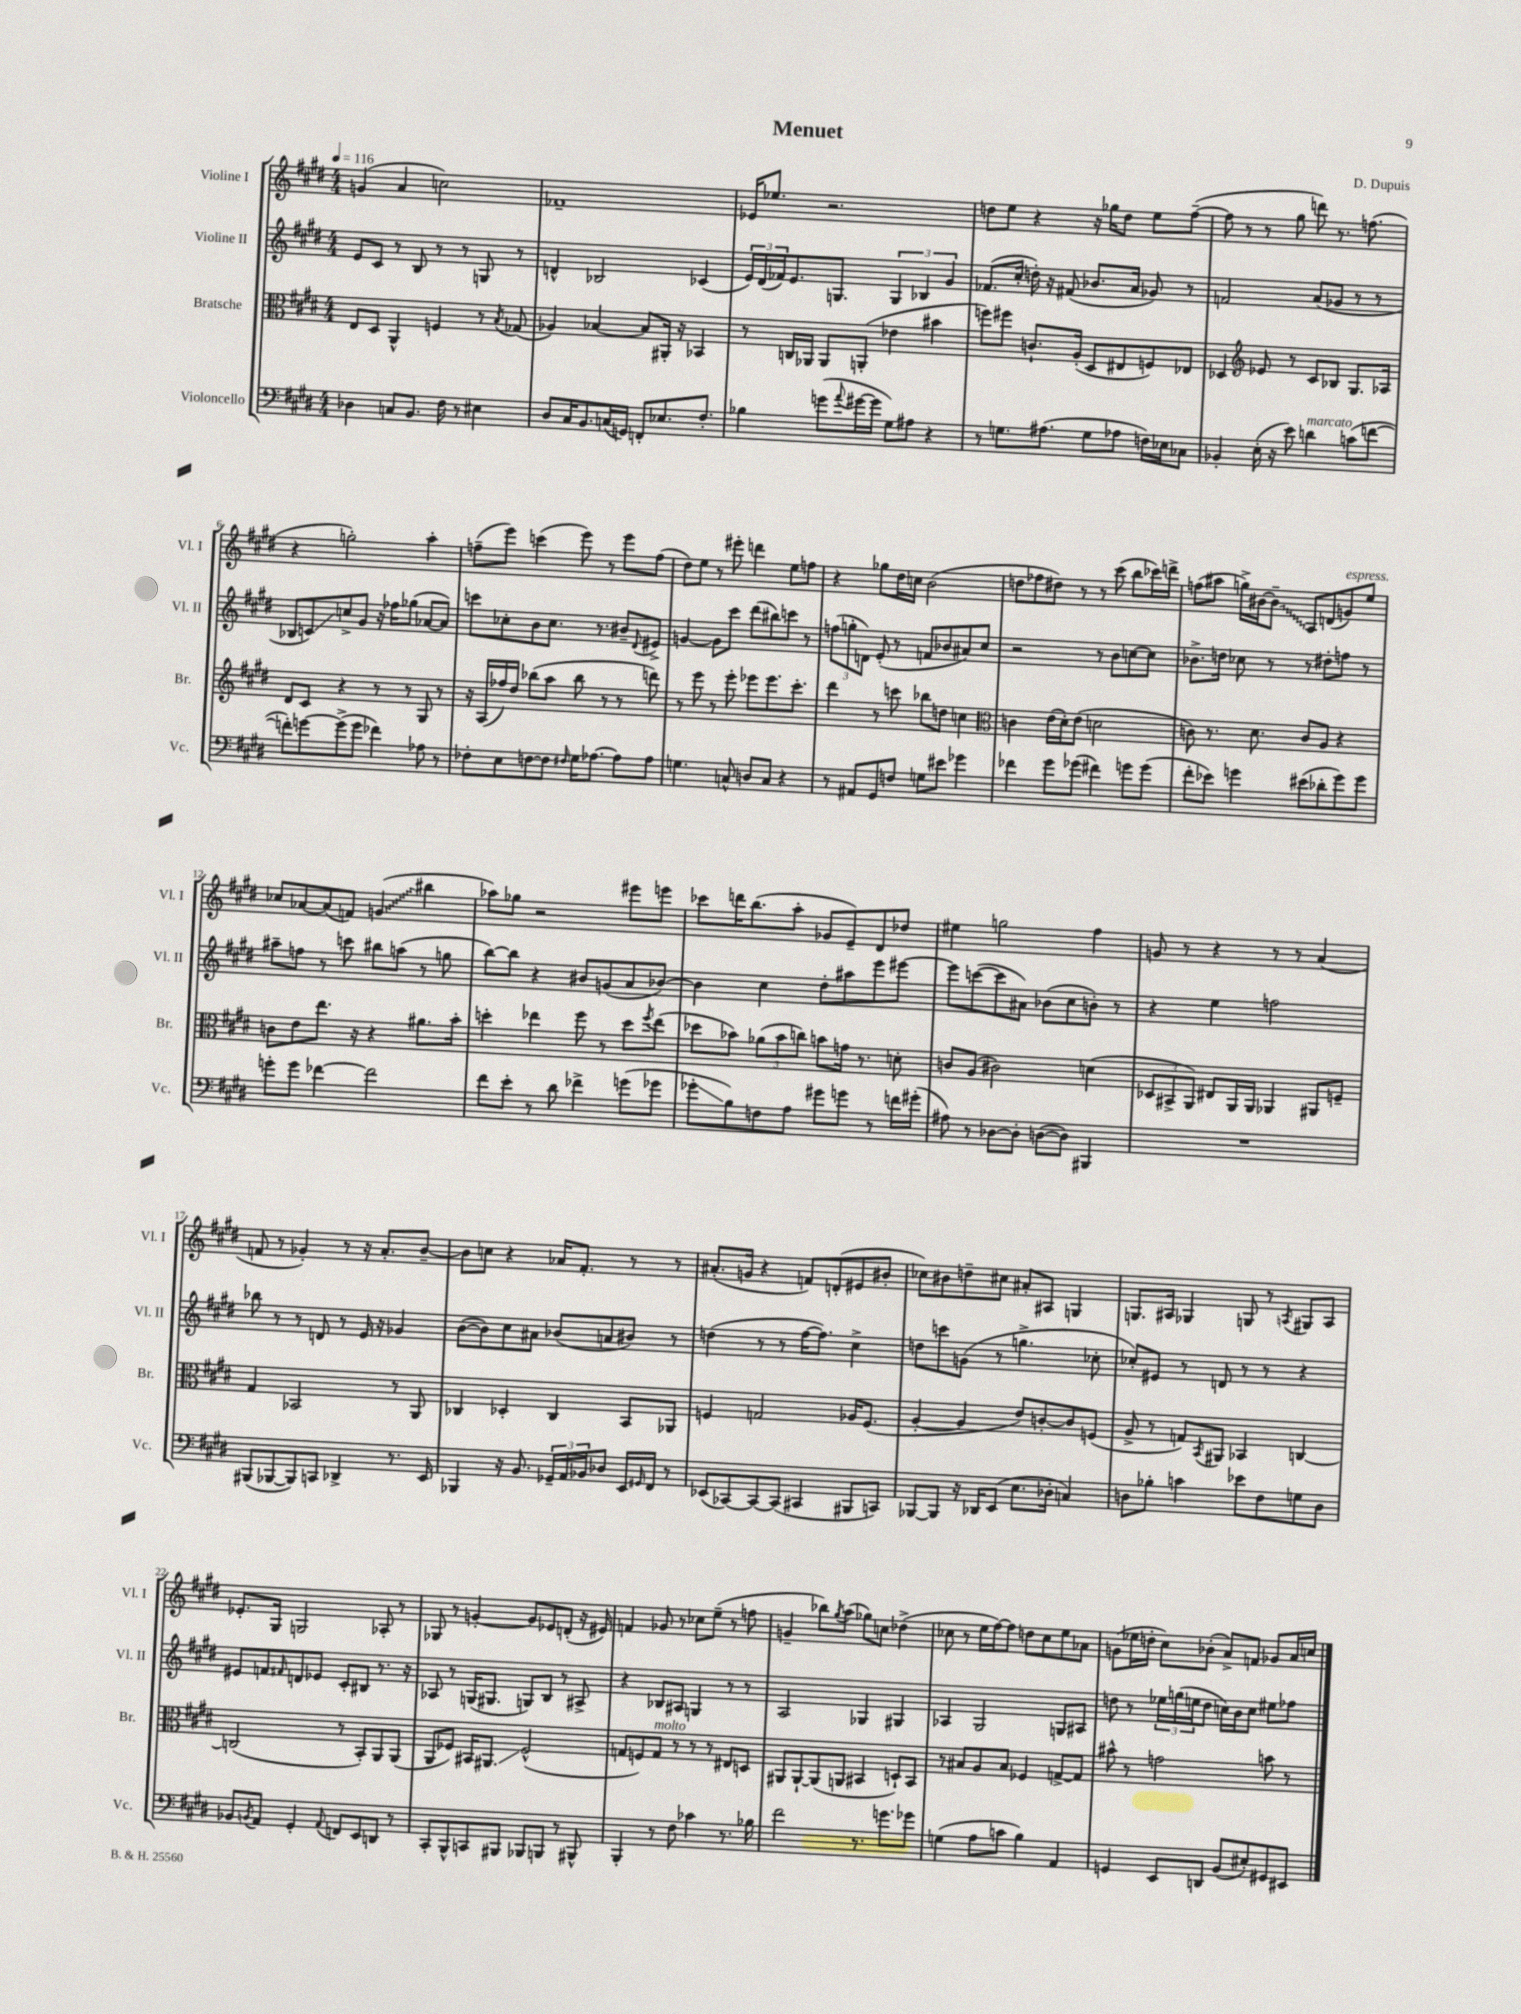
\header { title = "Menuet" composer = "D. Dupuis" }
<<
\new StaffGroup <<
\new Staff = "s0" \with { instrumentName = "Violine I" shortInstrumentName = "Vl. I" } {
    \clef treble \key e \major \numericTimeSignature \time 4/4 \tempo 4 = 116
    g'4( a'4 c''2) |
    fes'1-- |
    ees'16 ees''8. r2. |
    d''8 e''8 r4 r16 ges''16 d''8 e''8 fis''8~--( |
    fis''8 r8 r8 gis''8 d'''8) r8. f''8.( |
    r4 g''2-.) a''4-. |
    f''8--( e'''8) c'''4( e'''8) r8 e'''8 f''8( |
    dis''8) e''8 r8 eis'''8-. d'''4 e''8 f''8 |
    r4 ges''8 dis''16 c''16 b'2( |
    d''8 fes''8 dis''8) r8 r8 cis'''8( b''8 ces'''16) d'''16-> |
    f''8( ais''8 g''16->) bis'16~ \once \override Glissando.style = #'zigzag bis'8--\glissando a8 d'8( g'8^\markup { \italic "espress." }) e''8 |
    ces''8 aes'8~ aes'8( f'8) \once \override Glissando.style = #'zigzag g'4\glissando( bis''4 |
    aes''8) ges''8 r2 eis'''8 e'''8 |
    ces'''8 d'''16 b''8.( a''8-. ges'8 e'8--) dis'8 des''8 |
    eis''4 g''2 fis''4 |
    g'8 r8 r4 r8 r8 a'4( |
    f'8 r8 ges'4-.) r8 r16 a'8.-. b'8~-- |
    b'8 c''8 r4 aes'16 fis'8.-. r8 r8 |
    ais'8.-.( g'16 r4 f'8) d'8-.( eis'8 bis'8-. |
    ces''8) bis'8 d''8-- cis''8 ais'8-. ais8 g4 |
    g8. ais16 ges4 g8 r8 \acciaccatura { a8 } gis8 a8 |
    ees'8.-. gis16 g2 aes8-. r8 |
    ges8 r8 g'4~-. g'8 ees'8 d'8-.( r16 eis'16) |
    f'4 ges'8 r8 ces''8 e''8--( r8 f''8 |
    g'4-- bes''8) \acciaccatura { gis''8 } a''8( ges''8) c''8 des''4->( |
    ces''8 r8 e''16 fis''16~) fis''8 d''8 ces''8 e''8 aes'8 |
    g'8( ees''16 d''16-. cis''8) bes'8-.( a'8->) f'8 ges'8 a'16 c''16 \bar "|." |
}
\new Staff = "s1" \with { instrumentName = "Violine II" shortInstrumentName = "Vl. II" } {
    \clef treble \key e \major \numericTimeSignature \time 4/4
    e'8 cis'8 r8 b8 r8 r8 g8 r8 |
    d'4-^ bes2 ces'4( |
    \tuplet 3/2 { e'16) dis'16( fes'16) } e'8. g8. \tuplet 3/2 { g4 bes4 gis'4 } |
    fes'8.( cis''16-. d''16-.) r16 fis'8( bes'8. a'16 ges'8) r8 |
    f'2 a'8( ges'8 r8 r8 |
    bes8 c'8\glissando) c''8-> gis'8 r16 fes''16 ges''8( aes'8~ aes'8) |
    c'''8 ces''8-. b'8 ces''8. r8. bis'8-- \appoggiatura { dis'8 } eis'8-> |
    g'4~ g'8 cis'''8 dis'''8( bis''8) c'''8 r8 |
    \tuplet 3/2 { f''8( g''8-. d'8) } e'8-.( r8 f'8 bes'8 ais'8) cis''8 |
    r2 r8 b'8 c''8~ c''8 |
    bes'8.-> d''16 ces''8 r8 r8 dis''8-. f''8 r8 |
    ais''8-- f''8 r8 c'''8 bis''8 a''8( r8 g''8 |
    b''8~) b''8 r4 bis'8 g'8( a'8 bes'8~) |
    bes'4 cis''4 dis''8-. ais''8 e'''8 eis'''8~ |
    eis'''8 c'''8~( c'''8 ais'8) bes'8( cis''8 b'8-.) r8 |
    r4 e''4 f''2 |
    bes''8 r8 r8 d'8 r8 e'16 r16 ges'4 |
    b'8~( b'8) cis''8 ais'8 bes'8( a'8 bis'8) r8 |
    d''4( r8 r8 fis''16~ fis''8.) cis''4-> |
    d''8 c'''8 g'8( r8 g''4.-> ces''8-. |
    ces''8-.) eis'8 r8 d'8 r8 r8 r4 |
    eis'8 f'8 \grace { fis'16 } d'8 ees'8 cis'8-. bis8 r8. r16 |
    aes8 r8 g16( gis8. g8) b8 r8 ais8-> |
    r4 bes8 ais8 g4 r8 r8 |
    a2 ges4 gis4 |
    aes4 gis2 g8 ais8 |
    d''8 r8 \tuplet 3/2 { ees''16 g''16( e''16 } d''8 c''16) b'16 c''8 eis''8 fes''8 \bar "|." |
}
\new Staff = "s2" \with { instrumentName = "Bratsche" shortInstrumentName = "Br." } {
    \clef alto \key e \major \numericTimeSignature \time 4/4
    e8 dis8 a,4-^ f4 r8 \acciaccatura { b8 } ges8( |
    aes4) bes4~ bes8 ais,16-. r16 bes,4 |
    r8 c16 aes,16 aes,8 a,8-.( ees'4 bis'4 |
    f''8) fis''8 c'8.-! a16-.( dis8 eis8 f8) ees8 |
    des4 \clef treble ees'8 r8 cis'8 bes8 gis8. aes16 |
    dis'8 cis'8 r4 r8 r8 gis8 r8 |
    r16 a16( fes''16) dis''16 bes''8( a''8 bes''8 r8 r8 d'''8) |
    r8 e'''8 r8 e'''8-. ees'''8 ees'''8. cis'''8.-. |
    dis'''4 r8 c'''8 bes''8 d''8 c''4 |
    \clef alto c'4 e'16( dis'16-.) e'8( d'2 |
    c'8) r8. dis'8. c'8 a8 r4 |
    c'8 e'8 e''8. r16 r4 ais'8. b'16-. |
    d''4-. ees''4 fis''8 r8 d''8 \acciaccatura { fis''8 } ees''8( |
    des''8 bes'8) \tuplet 3/2 { aes'8( bes'8 c''8) } b'8 g'16 r8. d'8-. |
    c'8 a8( cis'2) d'4( |
    \tuplet 3/2 { des8 bis,8-> a,8) } eis8 a,16 a,16 aes,4 ais,8 f8-- |
    gis4 bes,2 r8 a,8 |
    ces4 des4-. ces4 b,8 aes,8 |
    f4 g2 aes16 f8.( |
    a4~-. a4 e'8) c'8~-. c'8 f8( |
    a8-> r8 g8) \acciaccatura { b,8 } ais,8 bes,4 c4~ |
    c2( r8 b,8-.) a,8 a,8( |
    a,8 fes8) bis,16 ais,8.\glissando fes2-^( |
    g8 f8) g8^\markup { \italic "molto" } r8 r8 r8 eis8 d8 |
    ais,8 ais,8~-! ais,8( a,8 bis,4 d8-!) bis,8 |
    r8 bis8 a8 bis8 fes4 g8~-> g8 |
    bis'8-^ r8 g'2 b'8 r8 \bar "|." |
}
\new Staff = "s3" \with { instrumentName = "Violoncello" shortInstrumentName = "Vc." } {
    \clef bass \key e \major \numericTimeSignature \time 4/4
    des4 c8 b,8. fis16 r8 eis4 |
    dis8 cis16 b,8. c16( g,16) f,8-. ees8. fis8.-. |
    bes4 g'8( \appoggiatura { a'8 } gis'16~ gis'16 gis8) ais8 r4 |
    r8 g8. ais8.( g8 aes8 f16) ees16 ces8 |
    bes,4-. e16-.( r16 e'8) d'4^\markup { \italic "marcato" } c'8( f'8~ |
    f'8-.) g'8~ g'8->( g'8 fes'4) aes8 r8 |
    fes8-. e8 f8~ f8 \grace { fis16 } gis16 aes8.~ aes8 aes8 |
    g4. c8-^ d8 c8 r4 |
    r8 ais,8 gis,8 f8 g8 eis'8 ges'4 |
    fes'4 gis'8 ges'8( fis'4) g'8 g'8( |
    fis'8-. ees'8) g'4 eis'8( des'8-. g'8) g'8 |
    g'8-. g'8 fes'4~ fes'2 |
    fis'8 e'8-. r8 dis'8 fes'4-> g'8( ges'8 |
    ges'8-.\glissando b8) f8 a8 gis'8 g'8 r8 f'16 gis'16-.( |
    ais8) r8 des8~ des8-. d8~( d8) bis,,4 |
    R1 |
    bis,,8( bes,,8~ bes,,8) c,8 des,4-> r8. e,16 |
    bes,,4 r16 b,8. \tuplet 3/2 { ges,16-- a,16 bes,16 } des8 e,16 \grace { gis,16 } fis,16 r8 |
    ees,8( ces,8~) ces,8~ ces,8( cis,4 bis,,8 c,8) |
    bes,,8~ bes,,8 r16 des,16 e,8( e8. des16-. c4) |
    d8 bes8-. c'4 ees'8 fis8 g8 d8 |
    bes,8 \acciaccatura { b,8 } a,8 gis,4-. \appoggiatura { a,8 } f,8 e,8 d,8 r8 |
    cis,8-. b,,8-^ c,8 bis,,8 bes,,8 b,,8 r8 bis,,8-^ |
    b,,4-. r8 fis8 ces'4 r8. bes16 |
    fis'2 r8. g'8. ges'8 |
    g4( a8 c'8 b4) a,4 |
    g,4 e,8 d,8 b,8( eis8-.) gis,8 eis,8 \bar "|." |
}
>>
>>
